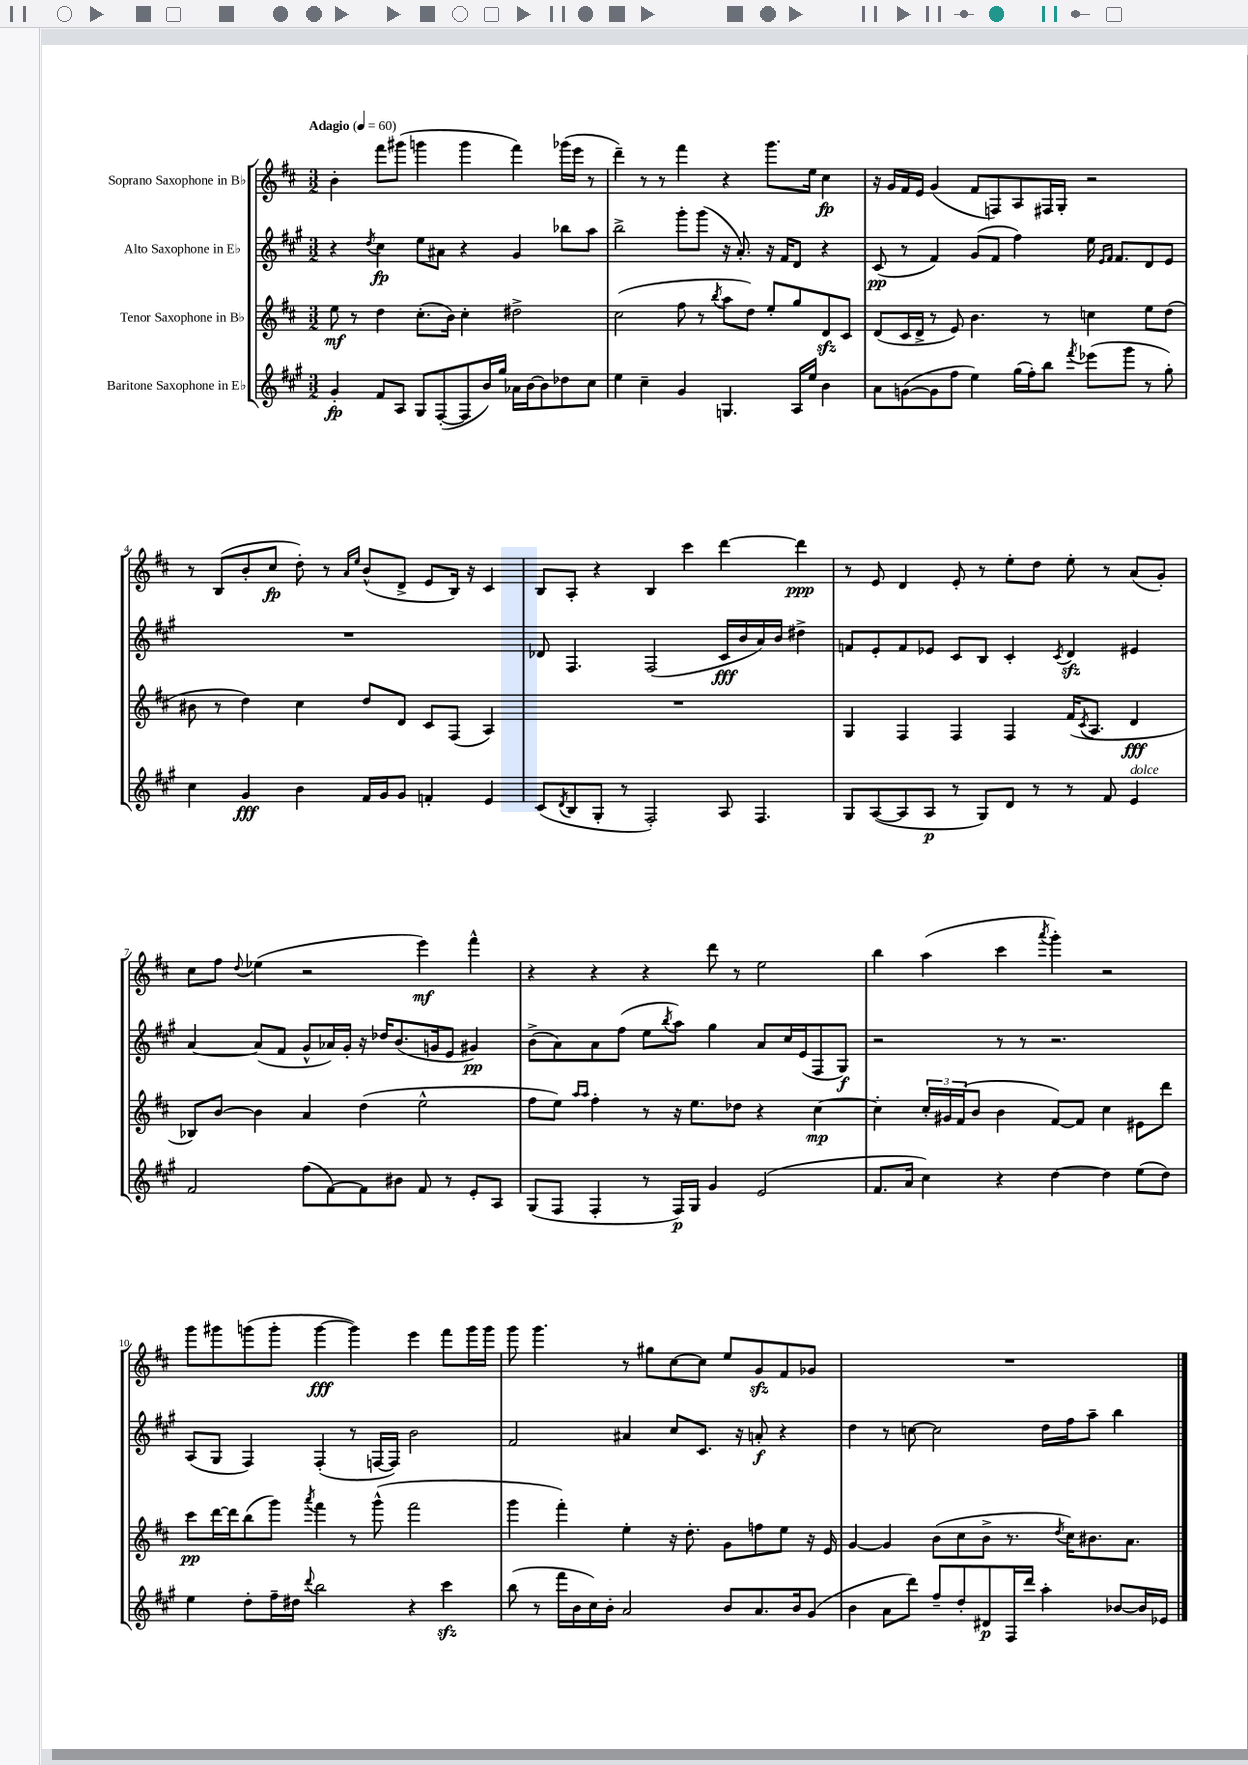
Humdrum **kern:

**kern	**kern	**kern	**kern
*staff4	*staff3	*staff2	*staff1
*clefG2	*clefG2	*clefG2	*clefG2
*k[f#c#g#]	*k[f#c#]	*k[f#c#g#]	*k[f#c#]
*M3/2	*M3/2	*M3/2	*M3/2
*MM60	*MM60	*MM60	*MM60
4g#'	8ee	4r	4b'
.	8r	.	.
.	.	8qdd	.
8f#	4dd	4cc#	8fff#
8A	.	.	(8ggg#
8G#	(8.cc#'	8ee	4ggg
([8F#'	.	8a#	.
.	16b)	.	.
8F#]	4cc#'	4r	4ggg
16b)	.	.	.
16gg#	.	.	.
16a-	2dd#^	4g#	4fff#)
[16b	.	.	.
8b]	.	.	.
8dd-	.	8bb-	(16ggg-
.	.	.	16eee
8cc#	.	8aa	8r
=	=	=	=
4ee	(2cc#	2bb^	4ddd~)
4cc#~	.	.	8r
.	.	.	8r
4g#	8ff#	8ggg#'	4fff#
.	8r	(8ggg#	.
.	8qbb	.	.
4.G	8aa	16r	4r
.	.	8.a')	.
.	8dd)	.	.
.	8ee'	16r	8.ggg
.	.	16f#	.
16A	8gg	8d	.
16ee	.	.	16ee
4b	8d	4r	4cc#
.	8c#	.	.
=	=	=	=
8a	(8d	(8c#	16r
.	.	.	16g
([8g	16c#	8r	16f#
.	16d^	.	16e
8g]	8r	4f#)	(4g
8ff#	8e)	.	.
4ee)	4.b	(8g#	8f#
.	.	8f#	8F)
(16gg#	.	4ff#)	8A
16ff#')	.	.	.
8bb	8r	.	16F#
.	.	.	16G'
8qfff#	.	.	.
(8eee-	4cc	16ee	2r
.	.	16qqe	.
.	.	16qqf#	.
.	.	8.f#	.
8ggg#	.	.	.
8r	8ee	8d	.
8gg#')	(8dd	8e	.
=	=	=	=
4cc#	8b#	1.r	8r
.	8r	.	(8B
4g#	4dd)	.	8b'
.	.	.	8cc#
4b	4cc#	.	8dd')
.	.	.	8r
.	.	.	16qqa
.	.	.	16qqee
16f#	8dd	.	(8b^^
16g#	.	.	.
8g#	8d	.	8d^
4f'	8c#	.	8e
.	(8F#	.	16B)
.	.	.	16r
4e	4A)	.	4c#
=	=	=	=
(8c#	1.r	8d-	8B
8qd	.	.	.
8B	.	4.F#	8A'
8G#'	.	.	4r
8r	.	.	.
2F#')	.	(2F#	4B
.	.	.	4ccc#
8A	.	16c#	[4ddd
.	.	16b	.
4.F#	.	16a)	.
.	.	16b	.
.	.	4dd#^	4ddd]
=	=	=	=
8G#	4G	8f	8r
([8A	.	8e'	8e
8A]	4F#	8f	4d
8A	.	8e-	.
8r	4F#	8c#	8e'
8G#)	.	8B	8r
8d	4F#	4c#'	8ee'
8r	.	.	8dd
.	.	8qc#	.
8r	(16f#	4d	8ee'
.	8qc#	.	.
.	8.A	.	.
8f#	.	.	8r
4e	4d	4e#	(8a
.	.	.	8g')
=	=	=	=
2f#	8B-)	[4a	8cc#
.	[8b	.	8ff#
.	.	.	8qqdd
.	4b]	(8a]	(4ee-
.	.	8f#	.
(8ff#	4a	8g#^^	2r
[8f#)	.	16a-)	.
.	.	16g#'	.
8f#]	(4dd	16r	.
.	.	16dd-	.
8b#	.	(8.b	.
8f#	2ee^^	.	4eee)
.	.	16g	.
8r	.	8e	.
8e'	.	4g#)	4fff#^^
8A	.	.	.
=	=	=	=
(8G#	8ff#	(8b^	4r
8F#	8ee)	8a)	.
.	16qqaa	.	.
.	16qqaa	.	.
4F#'	4ff#'	8a	4r
.	.	(8ff#	.
8r	8r	8ee	4r
.	.	8qbb	.
16F#)	16r	8aa)	.
16G#	8.ee	.	.
4g#	.	4gg#	8ddd
.	8dd-	.	8r
(2e	4r	8a	2ee
.	.	16cc#	.
.	.	(16e	.
.	[4cc#	8F#	.
.	.	8G#)	.
=	=	=	=
8.f#	4cc#']	2r	4bb
16a	.	.	.
4cc#)	24cc#'	.	(4aa
.	24g#	.	.
.	(24f#	.	.
.	8b	.	.
4r	4b	8r	4ccc#
.	.	8r	.
.	.	.	8qaaa
[4dd	[8f#)	2.r	4ggg')
.	8f#]	.	.
4dd]	4cc#	.	2r
(8ee	8e#	.	.
8dd)	8ddd	.	.
=	=	=	=
4ee	8ccc#	(8A	8ggg
.	[16ddd	8G#	8ggg#
.	16ddd]	.	.
8dd'	(8bb	4F#)	(8ggg
16ff#~	8ggg)	.	8ggg'
16dd#	.	.	.
8qqddd	8qaaa	.	.
2bb	4fff#	(4F#'	[4ggg
.	8r	8r	4ggg])
.	(8ggg^^	[16F	.
.	.	16F])	.
4r	2fff#	2b	4eee
4ccc#	.	.	8fff#
.	.	.	16ggg
.	.	.	16ggg
=	=	=	=
(8bb	4ggg	2f#	8ggg
8r	.	.	4.ggg
16fff#	4fff#')	.	.
16b	.	.	.
16cc#)	.	.	.
16b'	.	.	.
2a	4ee'	4a#	8r
.	.	.	8gg#
.	16r	8cc#	[8cc#
.	8.dd'	.	.
.	.	8.c#	8cc#]
8b	8g	.	8ee
.	.	16r	.
8.a	8ff	8a'	8g
.	8ee	4r	8f#
16b	.	.	.
(8g#	16r	.	8g-
.	16e	.	.
=	=	=	=
4b	[4g	4dd	1.r
8a	4g]	8r	.
8ddd)	.	[8cc	.
8ff#~	(8b	2cc]	.
8dd'	8cc#	.	.
8d#	8b^	.	.
16F#	8.r	.	.
16ddd	.	.	.
4aa'	.	16dd	.
.	8qdd	.	.
.	16cc#)	16ff#	.
.	8.b#	8aa~	.
[8b-	.	4bb	.
.	8.a	.	.
16b-]	.	.	.
16e-	.	.	.
==	==	==	==
*-	*-	*-	*-
